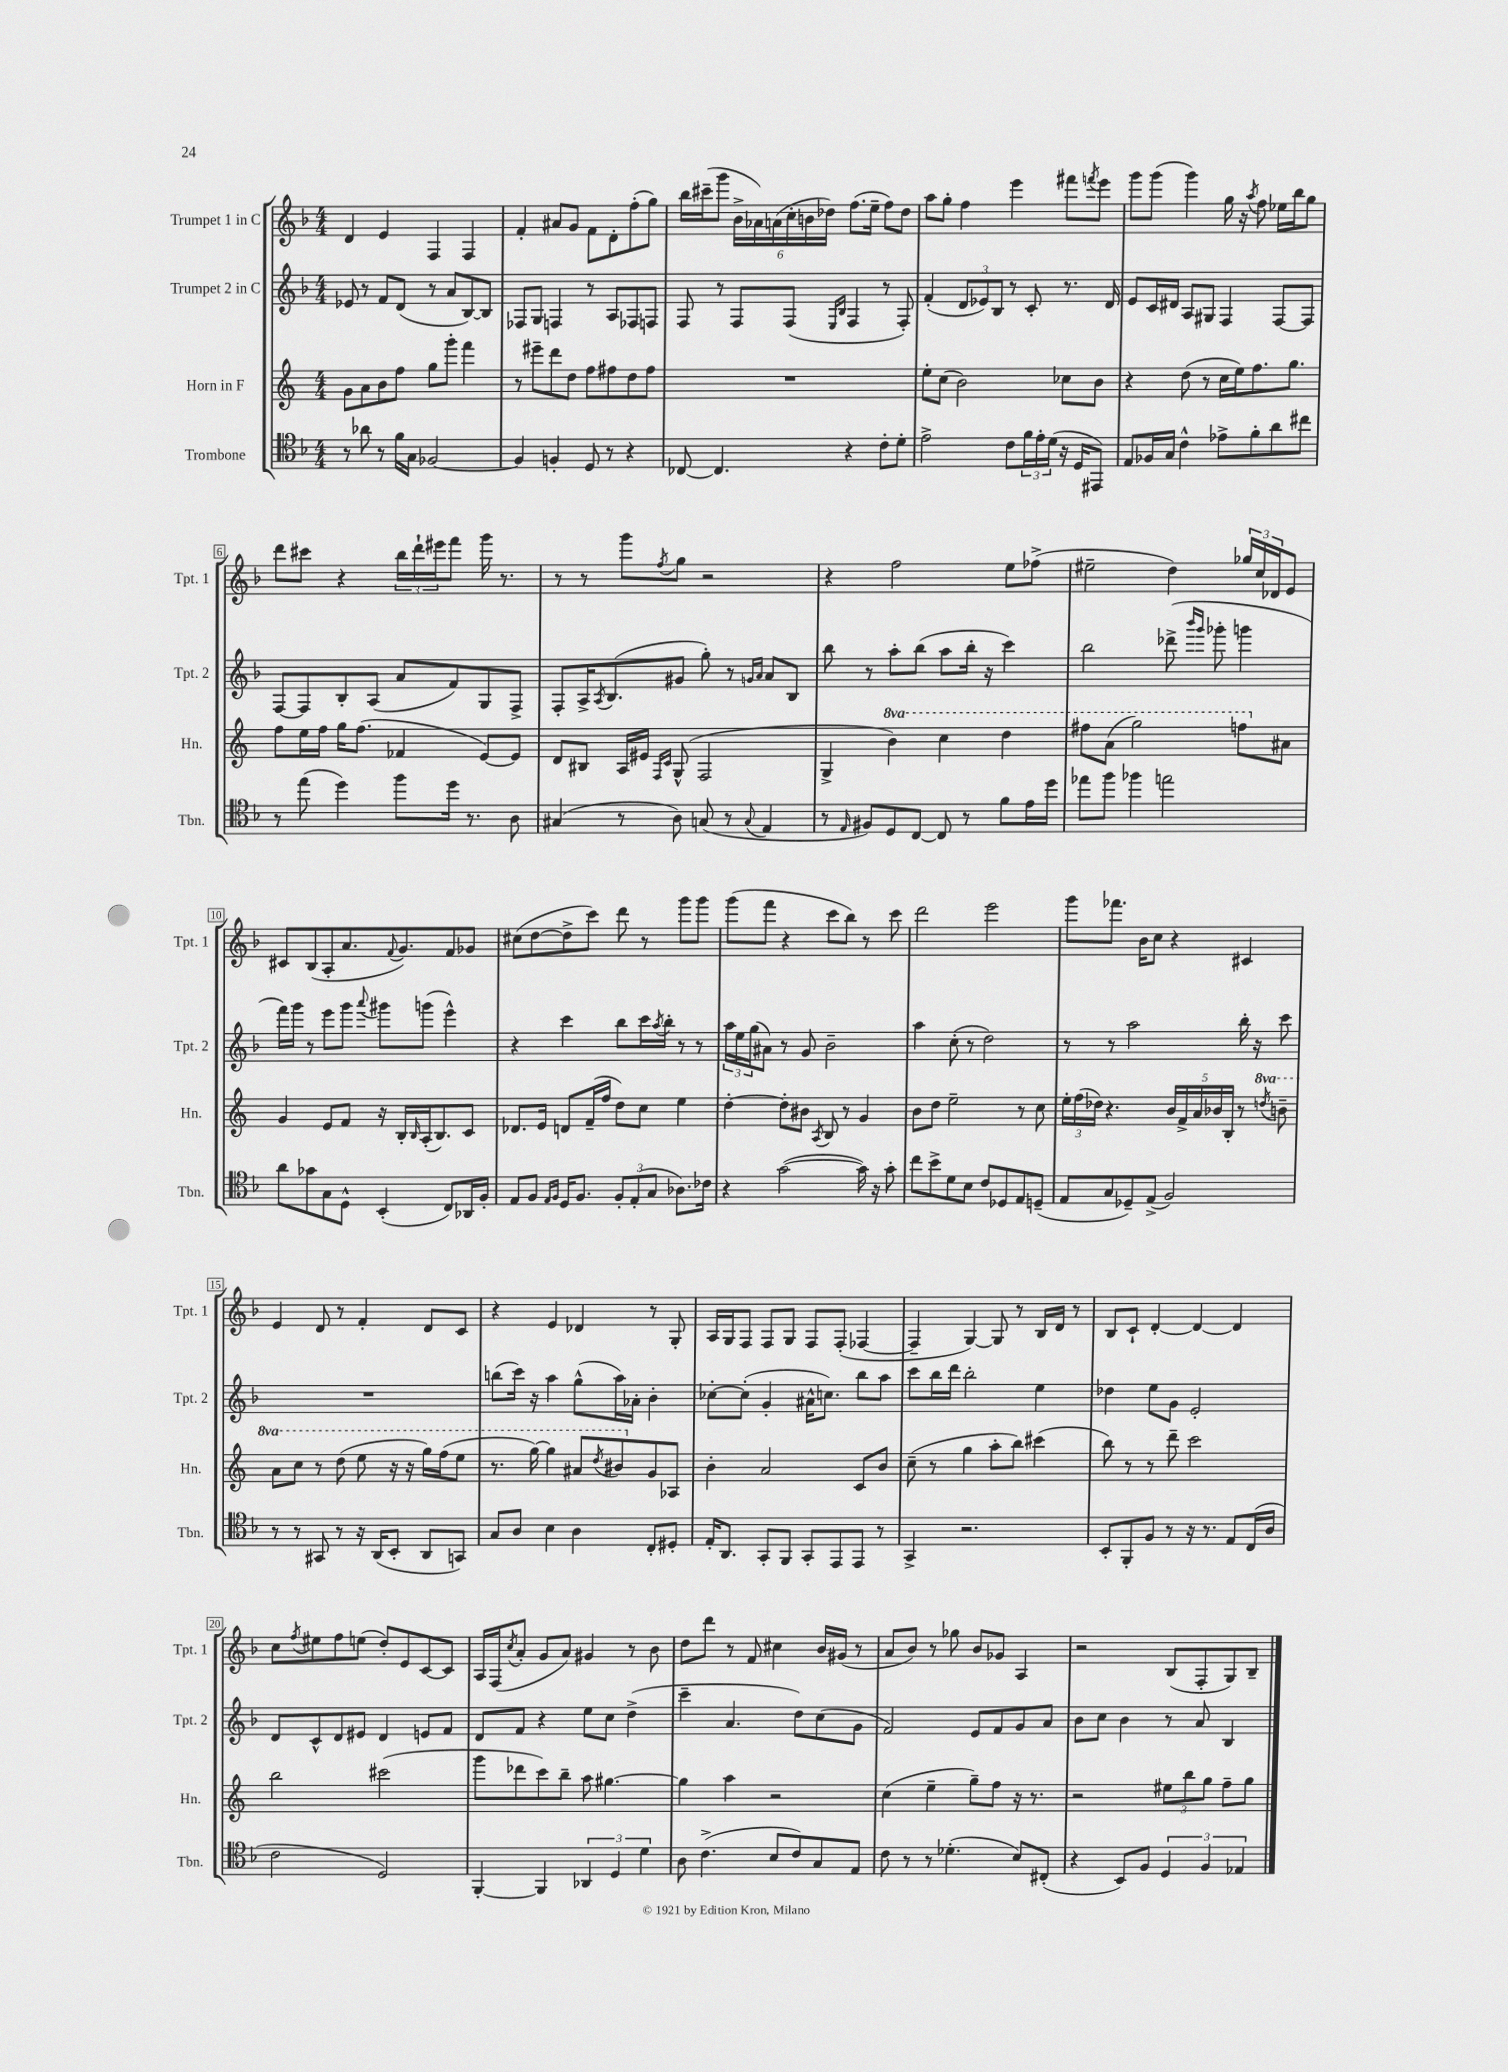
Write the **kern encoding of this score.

**kern	**kern	**kern	**kern
*staff4	*staff3	*staff2	*staff1
*clefC4	*clefG2	*clefG2	*clefG2
*k[b-]	*k[]	*k[b-]	*k[b-]
*M4/4	*M4/4	*M4/4	*M4/4
8r	8g	8e-	4d
8a-	8a	8r	.
8r	8b	8f	4e
16f	8ff	(8d	.
16G	.	.	.
[2F-	8gg	8r	4F
.	8ggg'	8a	.
.	4fff	[8B-)	4F
.	.	8B-]	.
=	=	=	=
4F-]	8r	8F-	4f'
.	8eee#~	8G	.
4F'	8ddd	4F	8a#
.	8dd	.	8g
8D	8ff	8r	8f
8r	8ff#	8A	8d'
4r	8dd	8F-	(8ff'
.	8ff#	8F	8gg)
=	=	=	=
[8C-	1r	8F	16bb-
.	.	.	(16ccc#~
4.C-]	.	8r	8ggg
.	.	8F	24b-^
.	.	.	24a-)
.	.	.	(24a
.	.	(8F	24cc'
.	.	.	24b
.	.	.	24dd-)
.	.	16qqE	.
.	.	16qqB-	.
4r	.	4F	(8.ff
.	.	.	16ee~
8c'	.	8r	8ff)
8d'	.	8F')	8dd-
=	=	=	=
2e^	8ee'	(4f'	8aa
.	(8cc	.	8gg'
.	2b)	12d	4ff
.	.	12e-)	.
.	.	12B-	.
8c	.	8r	4eee
24f	.	8c'	.
24e'	.	.	.
(24d	.	.	.
16r	8cc-	8.r	8fff#
16D	.	.	.
.	.	.	8qfff
8EE#)	8b	.	8eee
.	.	16d	.
=	=	=	=
8E	4r	8e	8ggg
16F-	.	16c	(8ggg
16G	.	16d#	.
4c^^	(8dd	8A	4ggg)
.	8r	8G#	.
8e-^	16cc	4F	16gg
.	16ee)	.	16r
.	.	.	8qaa
8f'	8.ff	.	8ff
8a	.	[8F	16ee-
.	8.gg	.	16bb-
8cc#	.	8F]	8gg
=	=	=	=
8r	8ff	[8F	8ddd
(8ee	16ee	8F]	8ccc#
.	16ff	.	.
4dd)	16gg	8B-'	4r
.	(8.ff	.	.
.	.	(8A	.
8ff	4f-	8a	24bb-
.	.	.	24ddd`
.	.	.	24eee#
16dd	.	8f)	8fff
8.r	.	.	.
.	[8e)	8G	16ggg
.	.	.	8.r
8A	8e]	8F^	.
=	=	=	=
(4G#	8d	8F'	8r
.	8B#	16A^	8r
.	.	8qA	.
.	.	(8.B-	.
8r	16A	.	8ggg
.	16e#	.	.
.	16qqF	.	.
.	16qqc	.	8qff
8A)	(8G^^	8g#	8gg
(8G	2F	8gg')	2r
8r	.	8r	.
.	.	16qqg	.
8qqG	.	16qqa	.
4E	.	8a	.
.	.	8B-	.
=	=	=	=
8r	4G^	8bb-	4r
16qqE	.	.	.
8F#)	.	8r	.
8D	4bb)	8aa'	2ff
[8C	.	(8bb-	.
8C]	4ccc	8aa	.
8r	.	16bb-'	.
.	.	16r	.
8f	4ddd	4ccc)	8ee
16e	.	.	(8ff-^
16dd	.	.	.
=	=	=	=
8ee-	8fff#	2bb-	2ee#~
8ff	(8aa	.	.
4ff-	2ggg)	.	.
2ee	.	(8ddd-^	4dd)
.	.	16qqbbb-	.
.	.	16qqggg	.
.	.	8ggg-'	.
.	8fff	4ggg	24gg-
.	.	.	24cc
.	.	.	24d-
.	8a#	.	8e
=	=	=	=
8a	4g	16fff)	8c#
.	.	16ggg	.
8g-	.	8r	(8B-
8G	8e	8eee	8A'
8D^^	8f	8ggg	8.a
.	.	8qqaaa	.
(4BB-'	16r	8ggg#	.
.	.	.	8qqf
.	16B'	.	8.g)
.	16qqB	.	.
.	(16A'	(8ggg	.
.	8.B)	.	.
8C)	.	4eee^^)	8f
16AA-	8c	.	8g-
16F'	.	.	.
=	=	=	=
8E	8.d-	4r	(8cc#
8F	.	.	[8dd
.	16e	.	.
16qqE	.	.	.
16qqF	.	.	.
16D	8d	4ccc	8dd^]
8.F	.	.	.
.	(16f~	.	8ccc)
.	16ff	.	.
12F'	8dd)	8bb-	8ddd
(12E'	.	.	.
.	8cc	16ccc	8r
12G	.	.	.
.	.	8qaa	.
.	.	16bb-'	.
8.A-)	4ee	8r	8ggg
.	.	8r	8ggg
16c-	.	.	.
=	=	=	=
4r	[4dd'	24aa	(8ggg
.	.	24ee	.
.	.	(24gg	.
.	.	8a#)	8fff
([2g	8dd']	8r	4r
.	8b#	8g	.
.	8qA	.	.
.	8B	2b-~	8ccc
.	8r	.	8bb-)
16g])	4g	.	8r
16r	.	.	.
8g'	.	.	8ccc
=	=	=	=
8cc	8b	4aa	2ddd
8b-^	8dd	.	.
8d	2ee~	(8cc'	.
8B-	.	8r	.
8c	.	2dd)	2eee
8D-	.	.	.
8E	8r	.	.
(8D~	8cc	.	.
=	=	=	=
8E	24ee'	8r	8ggg
.	(24ff	.	.
.	24dd-)	.	.
8G	4.r	8r	8.fff-
8D-~)	.	2aa	.
.	.	.	16b-
(8E^	.	.	8cc
2F)	20b	.	4r
.	20f^	.	.
.	20a	.	.
.	20b-	.	.
.	20B'	.	.
.	8r	16bb-'	4c#
.	.	16r	.
.	8qddd	.	.
.	8bb~	8ccc	.
=	=	=	=
8r	8aa	1r	4e
8r	8ccc	.	.
8GG#	8r	.	8d
8r	(8ddd	.	8r
16r	8eee	.	4f'
(16AA	.	.	.
8BB-'	16r	.	.
.	16r	.	.
8AA	16ggg)	.	8d
.	(16fff	.	.
8GG)	8eee	.	8c
=	=	=	=
8G	8.r	(8bb	4r
8A	.	16ccc)	.
.	[16ggg)	16r	.
4B-	4ggg]	4aa	4e
4A	8aa#	(8gg^^	4d-
.	8qddd	.	.
.	8bb#	16aa)	.
.	.	16a-'	.
8C'	8g	4b-'	8r
8D#'	8A-	.	8G'
=	=	=	=
16E'	4b'	[8cc-'	16A
8.AA	.	.	16G
.	.	(8cc-']	8F
8GG'	2a	4g'	8F
8FF	.	.	8G
8GG'	.	16a#^^	8F
.	.	8.cc)	.
8EE	.	.	(8F'
8EE	8c	8bb-	[4F-
8r	8b	8aa	.
=	=	=	=
4GG^	(8cc~	8ccc	4F-~]
.	8r	16bb-	.
.	.	16ddd	.
2.r	4gg	2bb-'	[4G)
.	8aa'	.	8G]
.	8bb)	.	8r
.	(4ccc#	4ee	16B-
.	.	.	16d
.	.	.	8r
=	=	=	=
8BB-'	8bb)	4dd-	8B-
8FF'	8r	.	8c`
8F	8r	8ee	[4d'
8r	8ddd~	8g	.
16r	2ccc	2e'	4d_
8.r	.	.	.
8E	.	.	4d]
(16C	.	.	.
16A	.	.	.
=	=	=	=
2c	2bb	8d	8cc
.	.	.	8qff
.	.	8c^^	8ee#
.	.	8d	8ff
.	.	8e#	(8ee
2D)	(2ccc#	4d	8dd')
.	.	.	8e
.	.	8e	[8c
.	.	8f	8c]
=	=	=	=
[4FF'	8ggg	8d	16A
.	.	.	(16F
.	.	.	8qcc
.	8ddd-	8f	8a'
4FF]	8ccc)	4r	8g
.	8bb~	.	8a)
6AA-	8aa	8ee	4g#
.	[4.gg#	8cc	.
6D	.	.	.
.	.	(4dd^	8r
6d	.	.	.
.	.	.	8b-
=	=	=	=
8A	4gg#]	4ccc~	8dd
(4.c^	.	.	8ddd
.	4aa	4.a	8r
.	.	.	8f
8B-	2r	.	4cc#
8c)	.	8dd)	.
8G	.	(8cc	16b-
.	.	.	(16g#
8E	.	8g	8r
=	=	=	=
8c	(4cc	2f)	8a
8r	.	.	8b-)
8r	4ee~	.	8r
(4.d-'	.	.	8gg-
.	8gg~)	8e	8b-
.	8ff	8f	8g-
8B-)	16r	8g	4A
.	8.r	.	.
(8C#'	.	8a	.
=	=	=	=
4r	2r	8b-	2r
.	.	8cc	.
8BB-)	.	4b-	.
8F	.	.	.
6D	12ee#	8r	(8B-
.	12bb	.	.
.	.	8a	8F'
6F	12gg	.	.
.	8ff~	4B-	8G)
6E-	.	.	.
.	8gg	.	8B-~
==	==	==	==
*-	*-	*-	*-
